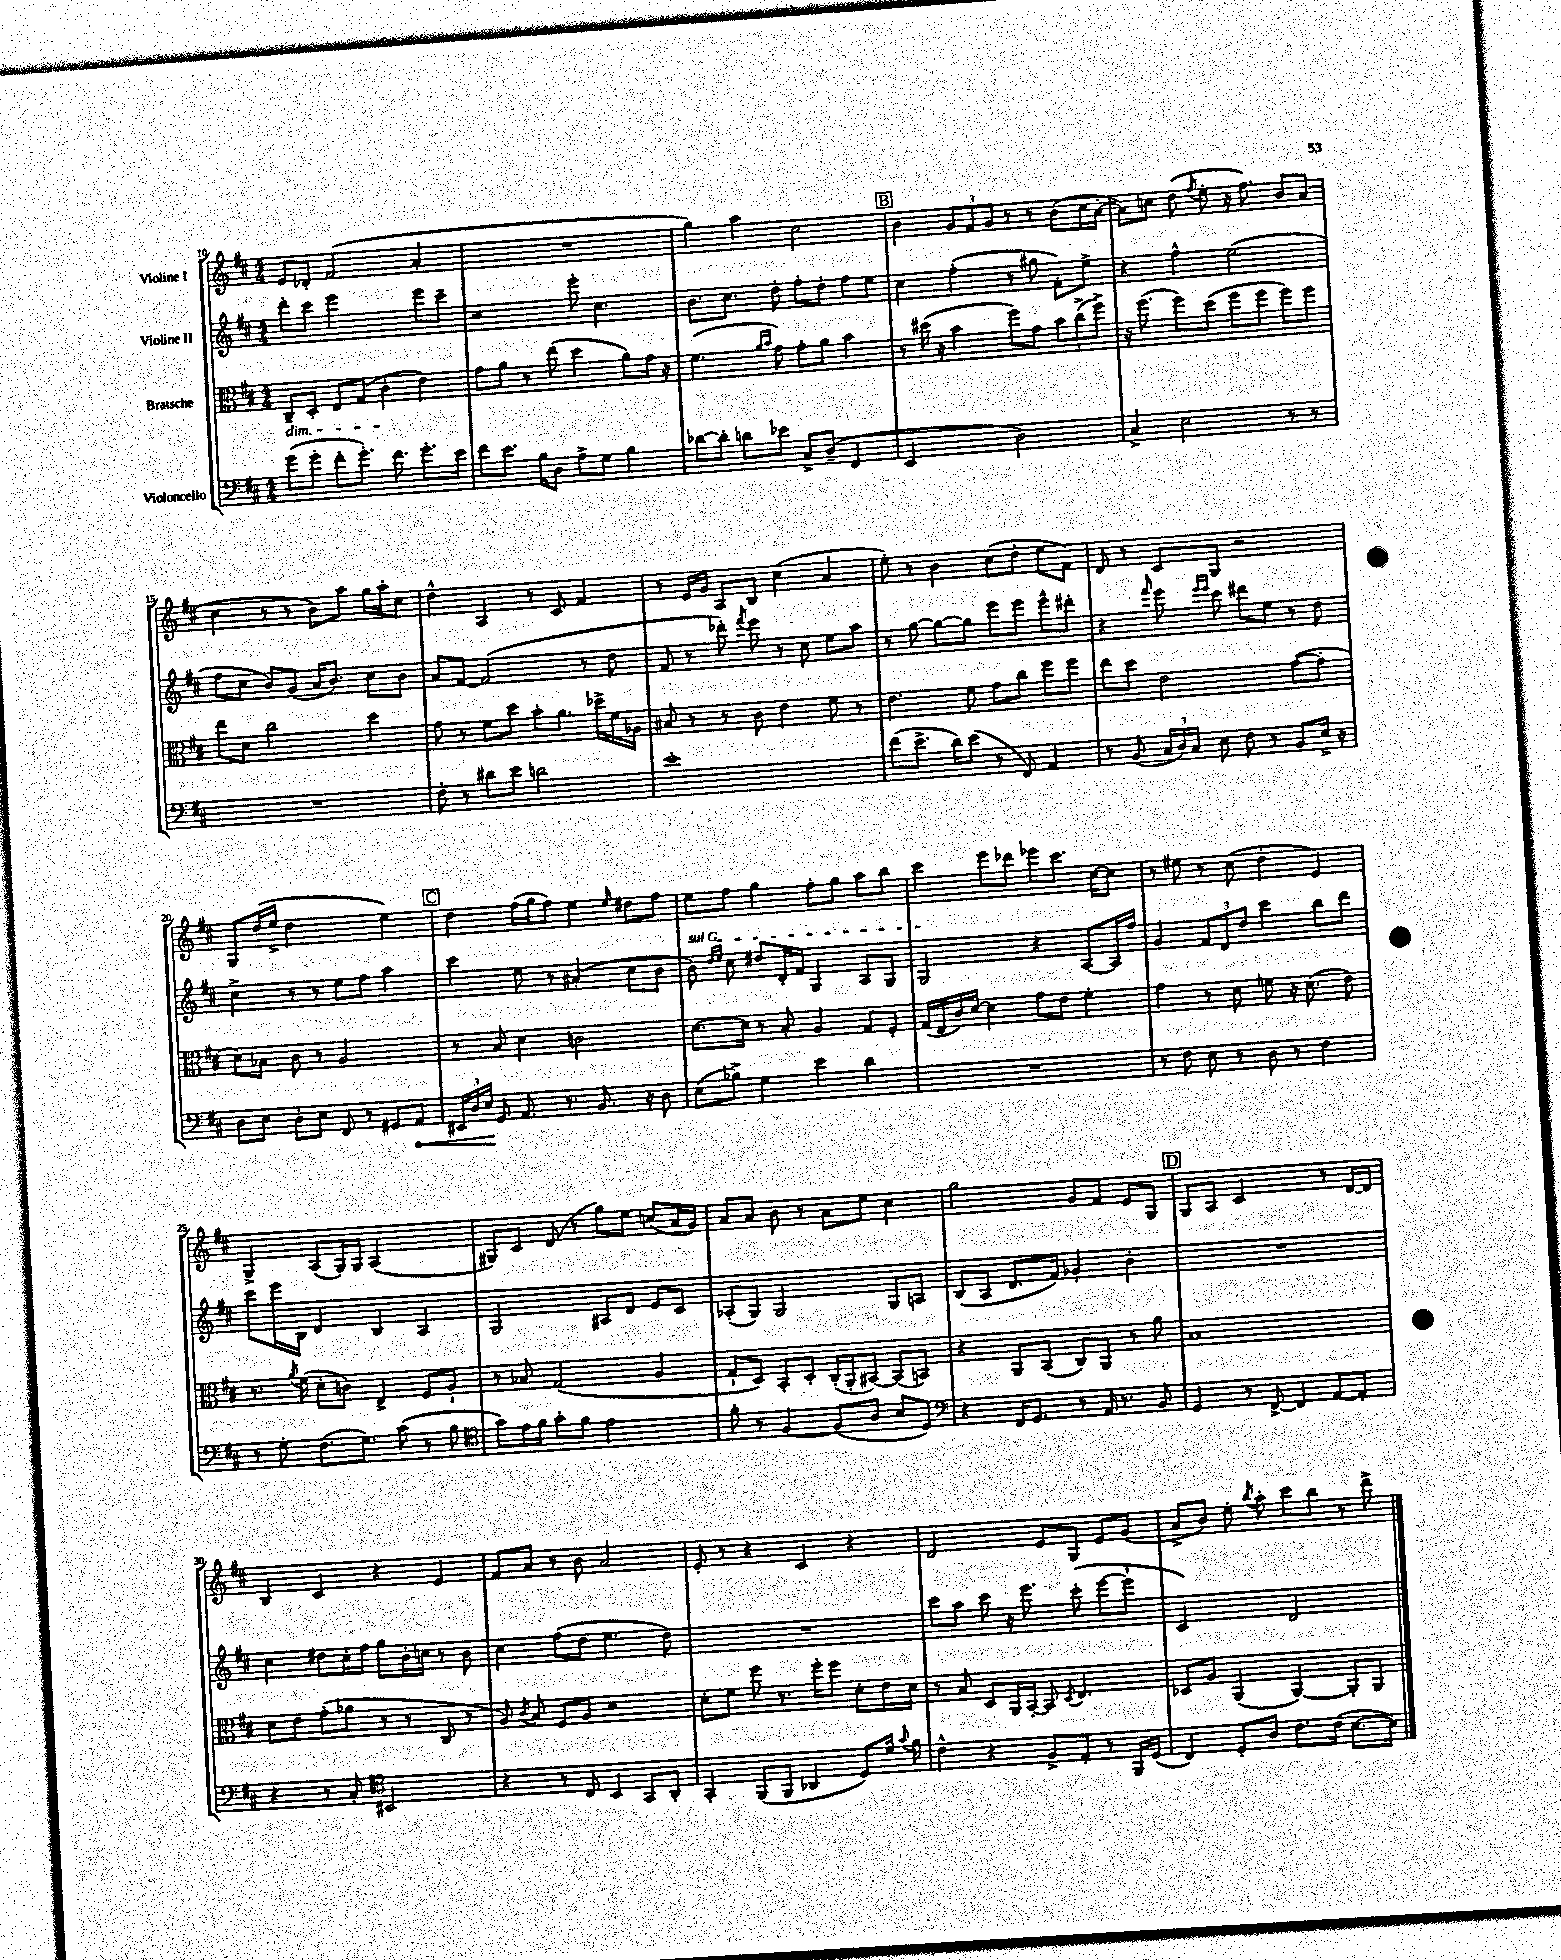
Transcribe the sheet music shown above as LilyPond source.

<<
\new StaffGroup <<
\new Staff = "s0" \with { instrumentName = "Violine I" } {
    \clef treble \key d \major \numericTimeSignature \time 4/4
    \autoBeamOff e'8[ des'8]-. fis'2( a'4-. |
    R1 |
    g''4) a''4 cis''2 |
    \mark \markup { \box "B" } b'4 \tuplet 3/2 { g'8[ fis'8 g'8] } r8 r8 b'8[( cis''16 a'16]~-. |
    a'8[) c''8] d''8( \acciaccatura { fis''8 } e''8-. r16 fis''8.) b'8[ a'8]( |
    cis''4 r8 r8 b'8[) a''8] g''16[ a''16-. cis''8] |
    d''4-^ a4 r8 cis'8 fis'4 |
    r8 e'16[ g'16] a8[ b8] cis''4( a'4 |
    e''8-.) r8 b'4 cis''8[( d''8]-. e''8[ fis'8]) |
    d'8 r8 cis'8[ g8] r2 |
    g8[ d''16( e''16]-> d''2 e''4) |
    \mark \markup { \box "C" } d''4 fis''16[( g''16 fis''8]) e''4 \grace { e''16 } dis''8[ fis''8] |
    e''8[ fis''8] g''4 fis''8[-. g''8] a''8[ b''8] |
    cis'''4 e'''8[ des'''8] ees'''8[ cis'''8.] cis''16[~ cis''8] |
    r8 eis''8 r8 cis''8( d''4-. e'4) |
    g4-> a8[( g16) g16] a2( |
    gis8[) cis'8] d'8( r8 g''8[) e''8] c''8[( a'16 g'16]) |
    a'8[ a'8] b'8 r8 a'8[ e''8] cis''4 |
    g''2 g'8[ fis'8] e'8[ g8] |
    \mark \markup { \box "D" } g8[ a8] cis'2 r8 d'16[~ d'16] |
    b4 cis'4 r4 e'4 |
    fis'8[ a'8] r8 b'8 a'2 |
    e'8-. r8 r4 cis'4 r4 |
    d'2 e'8[ g8] e'8[ g'8]( |
    a'8[-> b'8]) e''8-. \acciaccatura { b''8 } a''8-. cis'''8[ b''8] r8 d'''8-> \bar "|." |
}
\new Staff = "s1" \with { instrumentName = "Violine II" } {
    \clef treble \key d \major \numericTimeSignature \time 4/4
    \autoBeamOff d'''8[-. cis'''8] e'''2 e'''8[ cis'''8]-- |
    r2 e'''8-. cis''4. |
    b'8.[ cis''8.] d''8-. fis''8[-. d''8]-. fis''8[ e''8] |
    \mark \markup { \box "B" } cis''4 fis''4-.( r8 gis''8 fis'8[-.) e''8]-> |
    r4 fis''4-^ e''2( |
    fis''8[ cis''8] b'8[) g'8]( a'16[ b'8.]) cis''8[ b'8] |
    a'8[ fis'8]~ fis'2( r8 d''8 |
    fis'8 r8 des'''8-.) \acciaccatura { fis'''8 } e'''8 r8 cis''8 e''8[ a''8] |
    r8 g''8~ g''8[~ g''8] e'''8[ e'''8] e'''8[-^ dis'''8]-. |
    r4 \grace { fis'''16 } e'''8 \grace { e'''16[ e'''16] } cis'''8 dis'''8[ e''8] r8 d''8 |
    cis''4-> r8 r8 e''8[ fis''8] a''4 |
    \mark \markup { \box "C" } cis'''4 e''8 r8 ais'4-.( cis''8[ b'8] |
    \once \override TextSpanner.bound-details.left.text = \markup { \italic "sul G" } b'8\startTextSpan) \grace { d''16[ e''16] } cis''8 dis''8[ d'16-. fis'16] g4 a8[ g8] |
    g2\stopTextSpan r4 a8[~ a16 fis''16] |
    g'4 \tuplet 3/2 { fis'8[ d'8 d''8] } cis'''4 b''8[ d'''8] |
    cis'''8[ e'''16 b16] d'4 b4 a4 |
    g2 ais8[ d'8] e'8[ cis'8] |
    aes8[-.( g8]) g2 g8[ a8] |
    b8[( a8] d'8.[ fis'16]) ges'4-. b'4-. |
    \mark \markup { \box "D" } R1 |
    cis''4 dis''8[ cis''16-. fis''16] g''8[ b'16-. c''16] r8 b'8 |
    cis''4 fis''8[( d''8] e''4. d''8) |
    R1 |
    cis'''8[ a''8] cis'''8 r16 e'''8. cis'''8-.( e'''8[~ e'''8]-! |
    cis'2) d'2 \bar "|." |
}
\new Staff = "s2" \with { instrumentName = "Bratsche" } {
    \clef alto \key d \major \numericTimeSignature \time 4/4
    \autoBeamOff cis8[--\dim d8]-. e8[ g8]( cis'4-.\! e'4) |
    g'8[ a'8] r8 e''8( d''4 a'8[) g'16] r16 |
    fis'4.( \grace { a'16[ b'16] } g'8) g'8[-. a'8] b'4 |
    \mark \markup { \box "B" } r8 dis''16( r16 b'4 fis''8[) g'8] \tuplet 3/2 { b'8[ cis''8->( fis''8]->) } |
    r16 fis''8.( fis''8[) d''8]( fis''8[ fis''8] fis''8[) fis''8] |
    e''8[ d'8] cis''2 d''4 |
    g'8 r8 fis'8[ d''8] b'8[-. a'8.] des''16[-> fis'16 aes16] |
    bis8 r8 r8 cis'8 e'4 fis'8 r8 |
    e'4. fis'8 g'8[ cis''8] fis''8[ fis''8] |
    e''8[ d''8] e'2 g'8[~( g'8]-. |
    d'8[) bes8] cis'8 r8 a2 |
    \mark \markup { \box "C" } r8 b8 d'4 c'2 |
    d'8.[~ d'16] r8 b8-. a4 g8[ fis8]-. |
    g16[( e16 cis'16) d'16]~ d'4 g'8[ e'8] fis'4-. |
    g'4 r8 d'8 f'8 r16 d'8.( e'8) |
    r8. \acciaccatura { a'8 } fis'16( d'8[-. c'8]) e4-> fis8[ a8]-! |
    r8 bes8 g2( a4 |
    g8[-! d8]) b,8[-. d8]-. cis16[-.( a,16-. bis,8]~) bis,8[( b,8]) |
    r4 a,8[ b,8]( cis8[) a,8] r8 a'8 |
    \mark \markup { \box "D" } b1 |
    d'8[ e'8] g'8[-.( aes'8] r8 r8 cis8 r8 |
    a8) \acciaccatura { cis'8 } b8 fis8[ a8] r2 |
    d'8[-. fis'8] fis''8 r8. fis''16[-. fis''8] d'8[-. e'16 d'16] |
    r8 b8 d8[ a,16 b,16]~-. b,8 \acciaccatura { d8 } e4. |
    des8[ a8] a,4( a,4~) a,8[-. a,8] \bar "|." |
}
\new Staff = "s3" \with { instrumentName = "Violoncello" } {
    \clef bass \key d \major \numericTimeSignature \time 4/4
    \autoBeamOff g'8[( g'8]-. fis'8[-. g'8.]-.) fis'8. g'8.[-. e'16] |
    fis'8[ e'8.] b16[ d8] a8[-> g8] b4 |
    des'8[~ des'8]-. d'8[ ees'8] cis8[-> d8]--( fis,4 |
    \mark \markup { \box "B" } e,2 d2) |
    cis4-> e2 r8 r8 |
    R1 |
    fis8-. r8 dis'8[ e'8] d'2 |
    e'1-. |
    fis'8[( e'8.]-> d'16[) e'8]( r8 fis,8) a,4 |
    r8 b,8( \tuplet 3/2 { cis16[ d16) cis16] } e8 fis8 r8 b,8[ e16]-> r16 |
    d8[ e8] d8[-. e8] fis,8 r8 gis,8[ \once \override Hairpin.circled-tip = ##t a,8]\< |
    \mark \markup { \box "C" } \tuplet 3/2 { eis,16[ d16 e16]\! } g,8 a,8. r8. b,8. r16 d8 |
    e8[( bes8]->) g4 e'4 d'4 |
    R1 |
    r8 fis8 e8 r8 d8 r8 fis4 |
    r8 g8-. fis8.[( g8.]) cis'8( r8 b8 |
    \clef tenor g'8[) e'16 fis'16] g'8[-. fis'8] e'2 |
    fis'8-. r8 fis4~ fis8[( a8] b8[ d8]) |
    \clef bass r4 fis,16[ g,8.] r8 a,16 r8. b,8 |
    \mark \markup { \box "D" } g,4 r8 fis,8~-> fis,4 a,8[~ a,8]-. |
    r4 r8 cis8-. \clef tenor bis,2 |
    r4 r8 cis8 b,4 g,8[ a,8]-. |
    g,4-. fis,8[( fis,8] aes,4 d8[) d'16] \appoggiatura { g'8 } fis'16 |
    cis'4-^ r4 fis8[-> e8]-. r8 fis,16[ d16]( |
    cis4) d8[-. a8] cis'8.[ cis'16]( b8.[~ b16]) \bar "|." |
}
>>
>>
\layout { \context { \Score currentBarNumber = #10 } }
